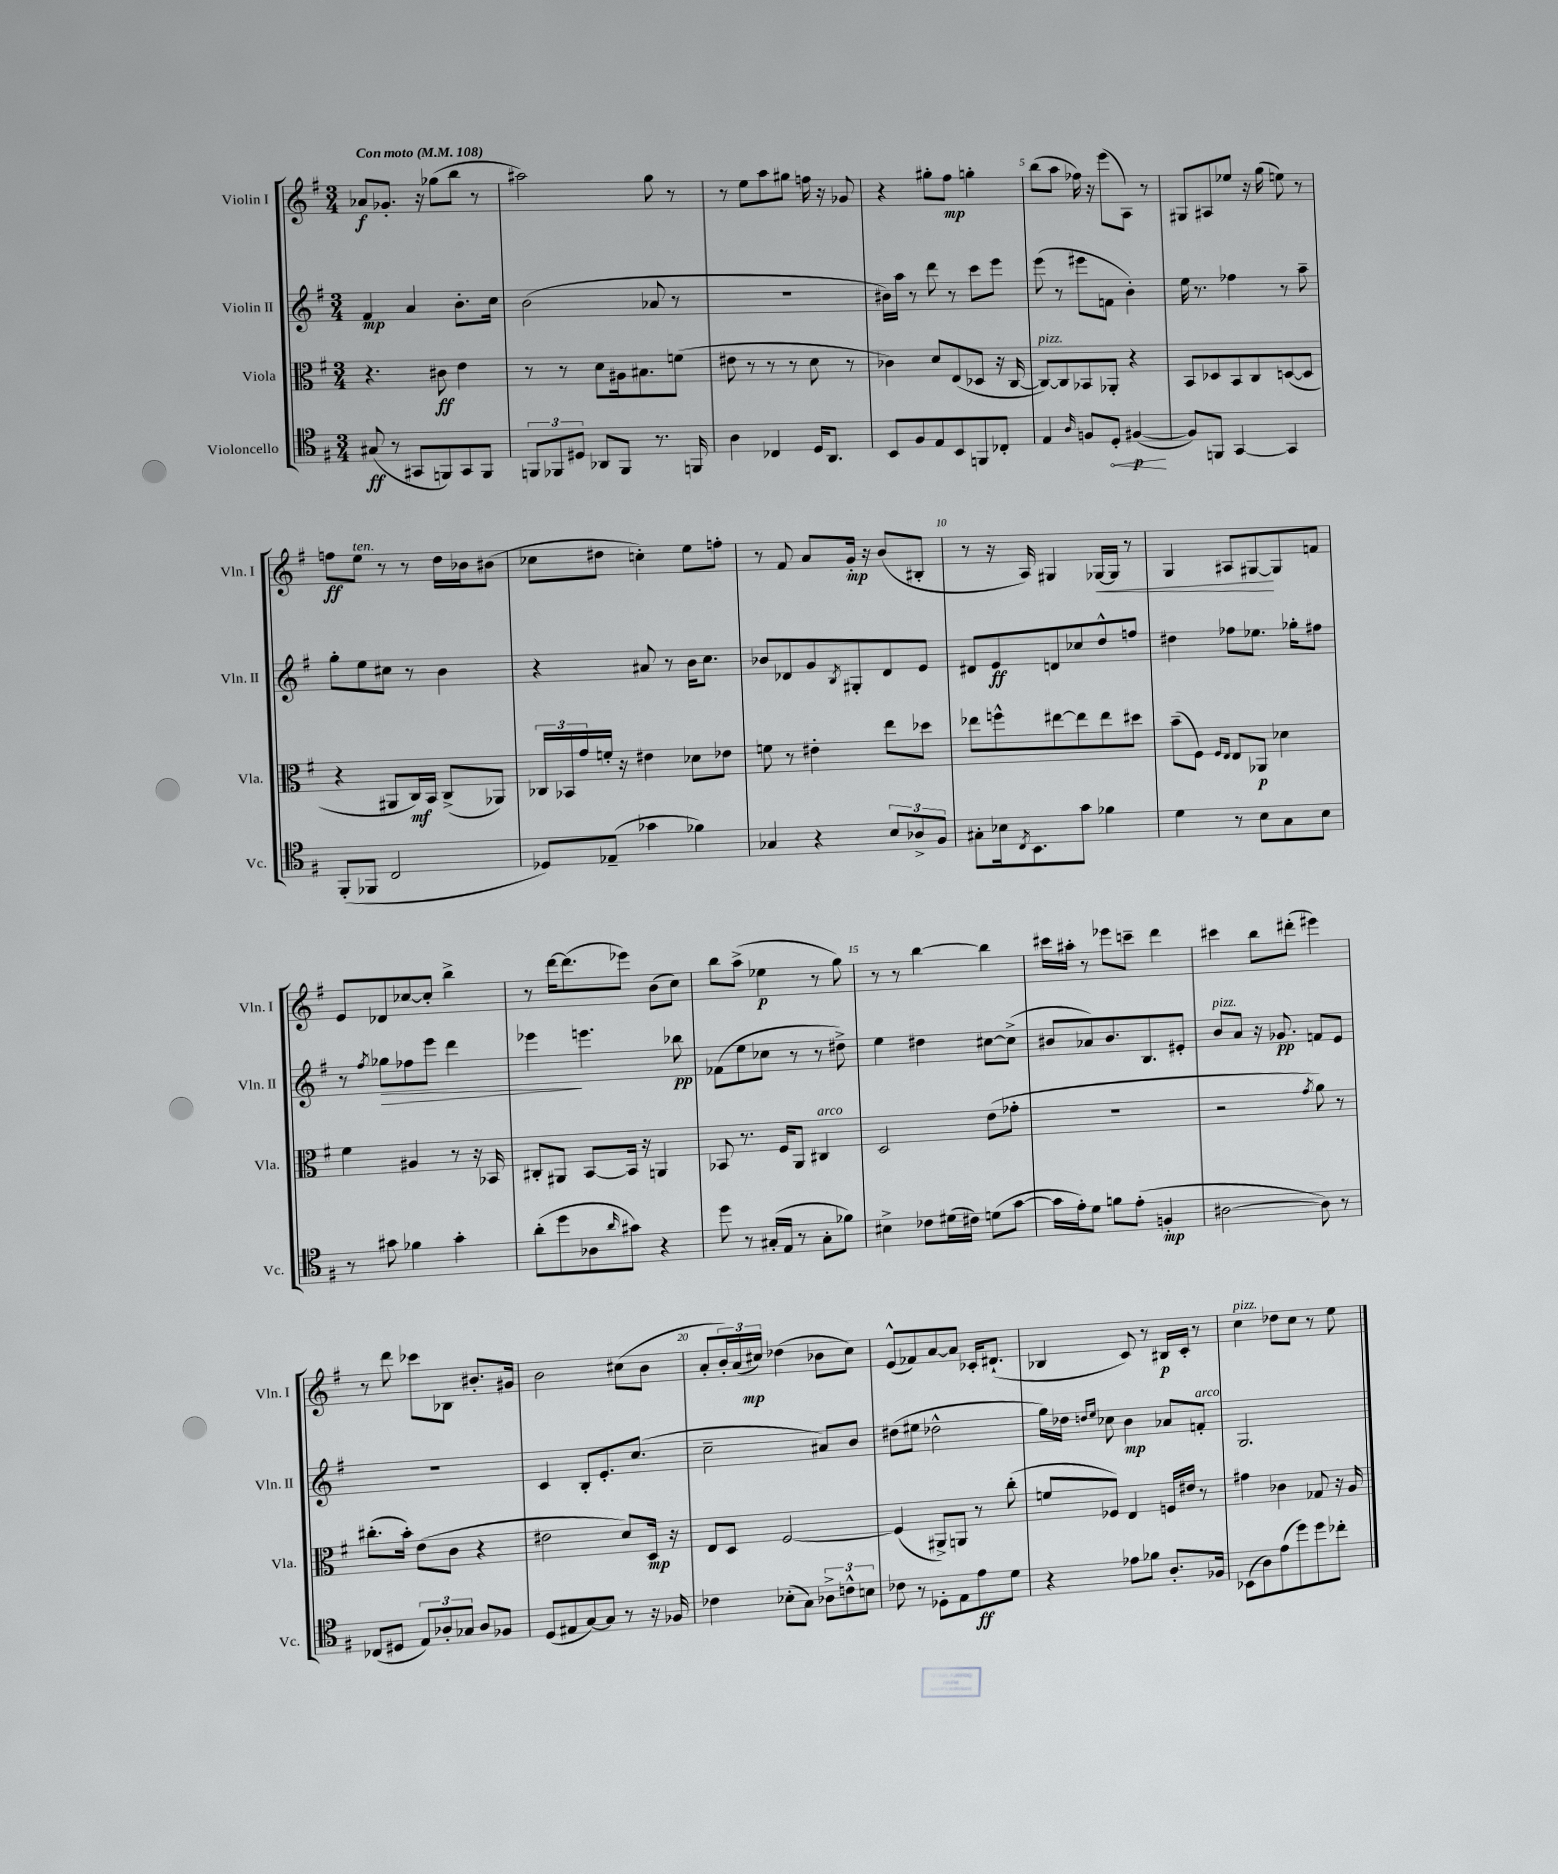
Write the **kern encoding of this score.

**kern	**kern	**kern	**kern
*staff4	*staff3	*staff2	*staff1
*clefC4	*clefC3	*clefG2	*clefG2
*k[f#]	*k[f#]	*k[f#]	*k[f#]
*M3/4	*M3/4	*M3/4	*M3/4
*MM108	*MM108	*MM108	*MM108
(8G#	4.r	4f#	8a-
8r	.	.	8.g-'
8GG#	.	4a	.
.	.	.	16r
8FF)	8c#	.	(8gg-
8GG#	4e	8.b'	8bb
8FF	.	.	8r
.	.	16cc	.
=	=	=	=
12FF	8r	(2b	2aa#)
12FF-	.	.	.
.	8r	.	.
12D#	.	.	.
8AA-	8d	.	.
8FF-	16A#	.	.
.	8.B#	.	.
8.r	.	8a-	8gg
.	(8f	8r	8r
16FF	.	.	.
=	=	=	=
4A	8e#	2.r	8r
.	8r	.	8ee
4C-	8r	.	8aa
.	8r	.	8gg#
16D	8d	.	16ff
8.AA	.	.	16r
.	8r	.	8g-
=	=	=	=
8BB	4c-)	16b#)	4r
.	.	16aa	.
8F#	.	8r	.
8E	8d	8ddd	8gg#'
8BB	(8E	8r	8ff#
8FF	8D-	8ccc	4gg'
8C-'	16r	8eee	.
.	[16C	.	.
=	=	=	=
4E	8C_)	(8eee	(8bb
.	8C]	8r	8aa
16qqA	.	.	.
8F	8BB-	8eee#	16ff-)
.	.	.	16r
8D'	8AA-'	8f	(8eee
([4F#	4r	4b')	8A)
.	.	.	8r
=	=	=	=
8F#])	8BB	16ee	8G#
.	.	8.r	.
8FF	8D-	.	8A#
[4GG	8BB	4ff-	8ee-
.	8C	.	16r
.	.	.	(16gg
4GG]	([8D	8r	8ee)
.	8D]	8aa~	8r
=	=	=	=
(8FF#'	4r	8gg'	8ff
8FF-	.	8ee	8ee
2C	8AA#	8cc#	8r
.	16C)	8r	8r
.	16BB	.	.
.	(8C^	4b	16dd
.	.	.	16b-
.	8AA-)	.	(8b#
=	=	=	=
8D-)	24C-	4r	8cc-
.	24BB-	.	.
.	24g	.	.
(8E-~	16f'	.	8dd#
.	16r	.	.
4g-	4e#	8a#	4cc')
.	.	8r	.
4f-)	8d-	16b	8ee
.	.	8.cc	.
.	8e-	.	8ff'
=	=	=	=
4G-	8f	8b-	8r
.	8r	8d-	8f#
4r	4e#'	8g	8a
.	.	8qB	.
.	.	8G#'	16g'
.	.	.	16r
12B	8ee	8d-	(8b
12A-^	.	.	.
.	8dd-	8e	8B#'
12F#	.	.	.
=	=	=	=
8G#'	8ee-	8d#	8r
16B-	8ff^^	8e	16r
8qC	.	.	.
8.BB	.	.	16A)
.	[8ee#	8d	4G#
8g	8ee#]	8cc-	.
4f-	8ee#	8dd^^	[16G-
.	.	.	16G-]
.	8dd#	8ff	8r
=	=	=	=
4d	(8b~	4dd#	4G
.	8F#)	.	.
.	16qqF#	.	.
.	16qqE	.	.
8r	8E	8ff-	8A#
8B	8AA-	8.ee-	[8G#
8G	4d-	.	8G#]
.	.	16gg-'	.
8B	.	8ff#	8f
=	=	=	=
8r	4f#	8r	8e
.	.	8qff#	.
8g#	.	8gg-	8d-
4f-	4A#	8ff-	[8cc-
.	.	8eee	8cc-']
4g#'	8r	4ddd	4bb^
.	16r	.	.
.	16BB-	.	.
=	=	=	=
(8a'	8C#'	4eee-	8r
8dd	8AA#	.	[16ddd
.	.	.	(8.ddd]
8A-	[8BB	4.eee	.
16qqa	.	.	.
8g#)	16BB]	.	8eee-)
.	16r	.	.
4r	4AA	.	(8b
.	.	8bb-	8cc)
=	=	=	=
8dd	8BB-	(8f-	8bb
8r	8.r	8ee	(8aa^
(16G#'	.	8cc-	4ee-
16E	16F#	.	.
8r	8AA	8r	.
8G#'	4C#	8r	8r
8f-)	.	8dd#^)	8gg)
=	=	=	=
4B#^	2D	4ee	8r
.	.	.	8r
8c-	.	4dd#	[4bb
(16d#	.	.	.
16c#)	.	.	.
(8d	(8e	[8cc#	4bb]
[8g	8g-'	(8cc#^]	.
=	=	=	=
16g]	2.r	8b#	16ccc#
16e')	.	.	16aa#'
8d	.	8a-)	8r
8f	.	8.b#	8eee-
(8e'	.	.	8ccc~
.	.	8.B	.
4F'	.	.	4ddd
.	.	8e#'	.
=	=	=	=
[2A#	2r	8b	4ccc#
.	.	8a	.
.	.	16r	8bb
.	.	8.g-	.
.	.	.	(8ddd#'
.	8qg	.	.
8A#])	8a)	8f	4eee#)
8r	8r	8e	.
=	=	=	=
(8C-	(8.cc#'	2.r	8r
8D#	.	.	8ddd
.	16b')	.	.
12E)	(8e	.	8ccc-
12A-'	.	.	.
.	8c	.	8B-
12G-	.	.	.
8A-	4r	.	8.b#'
8F-	.	.	.
.	.	.	16g#
=	=	=	=
(8D	2e#	4c	2b
8E#	.	.	.
[8G)	.	8B'	.
8G]	.	8.e'	.
8r	8d)	.	(8cc#
.	.	(8.cc	.
16r	16D	.	8b
16F-	16r	.	.
=	=	=	=
4c-	8E	2cc~	8a'
.	8D	.	24b')
.	.	.	(24a
.	.	.	24cc#)
(8B-'	[2F#	.	(4dd-
8G)	.	.	.
12A-^	.	8a#)	8b-
12c^^	.	.	.
.	.	8b	8cc#)
12B	.	.	.
=	=	=	=
8c-	(4F#]	(8dd#	(8e^^
8r	.	8ee#	8f-)
8D-'	8AA#^)	2dd-^^	[8a
8E	8AA	.	8a]
8e	8r	.	16c-'
.	.	.	(8.d#`
8d	(8cc'	.	.
=	=	=	=
4r	8f	16gg)	4B-
.	.	16dd-	.
.	.	16qqdd	.
.	.	16qqee	.
.	8F-)	8cc-	.
8e-	4E	4b	8c)
8f-	.	.	8r
8.A'	16F	8a-	16B#
.	16e#	.	16c'
.	8r	8f'	8r
16F-	.	.	.
=	=	=	=
(8BB-	4g#	2.G	4cc
8A)	.	.	.
(8e	4c-	.	8dd-
8dd)	.	.	8cc
8dd	8G-	.	8r
8cc-'	16r	.	8ee
.	16A	.	.
==	==	==	==
*-	*-	*-	*-
